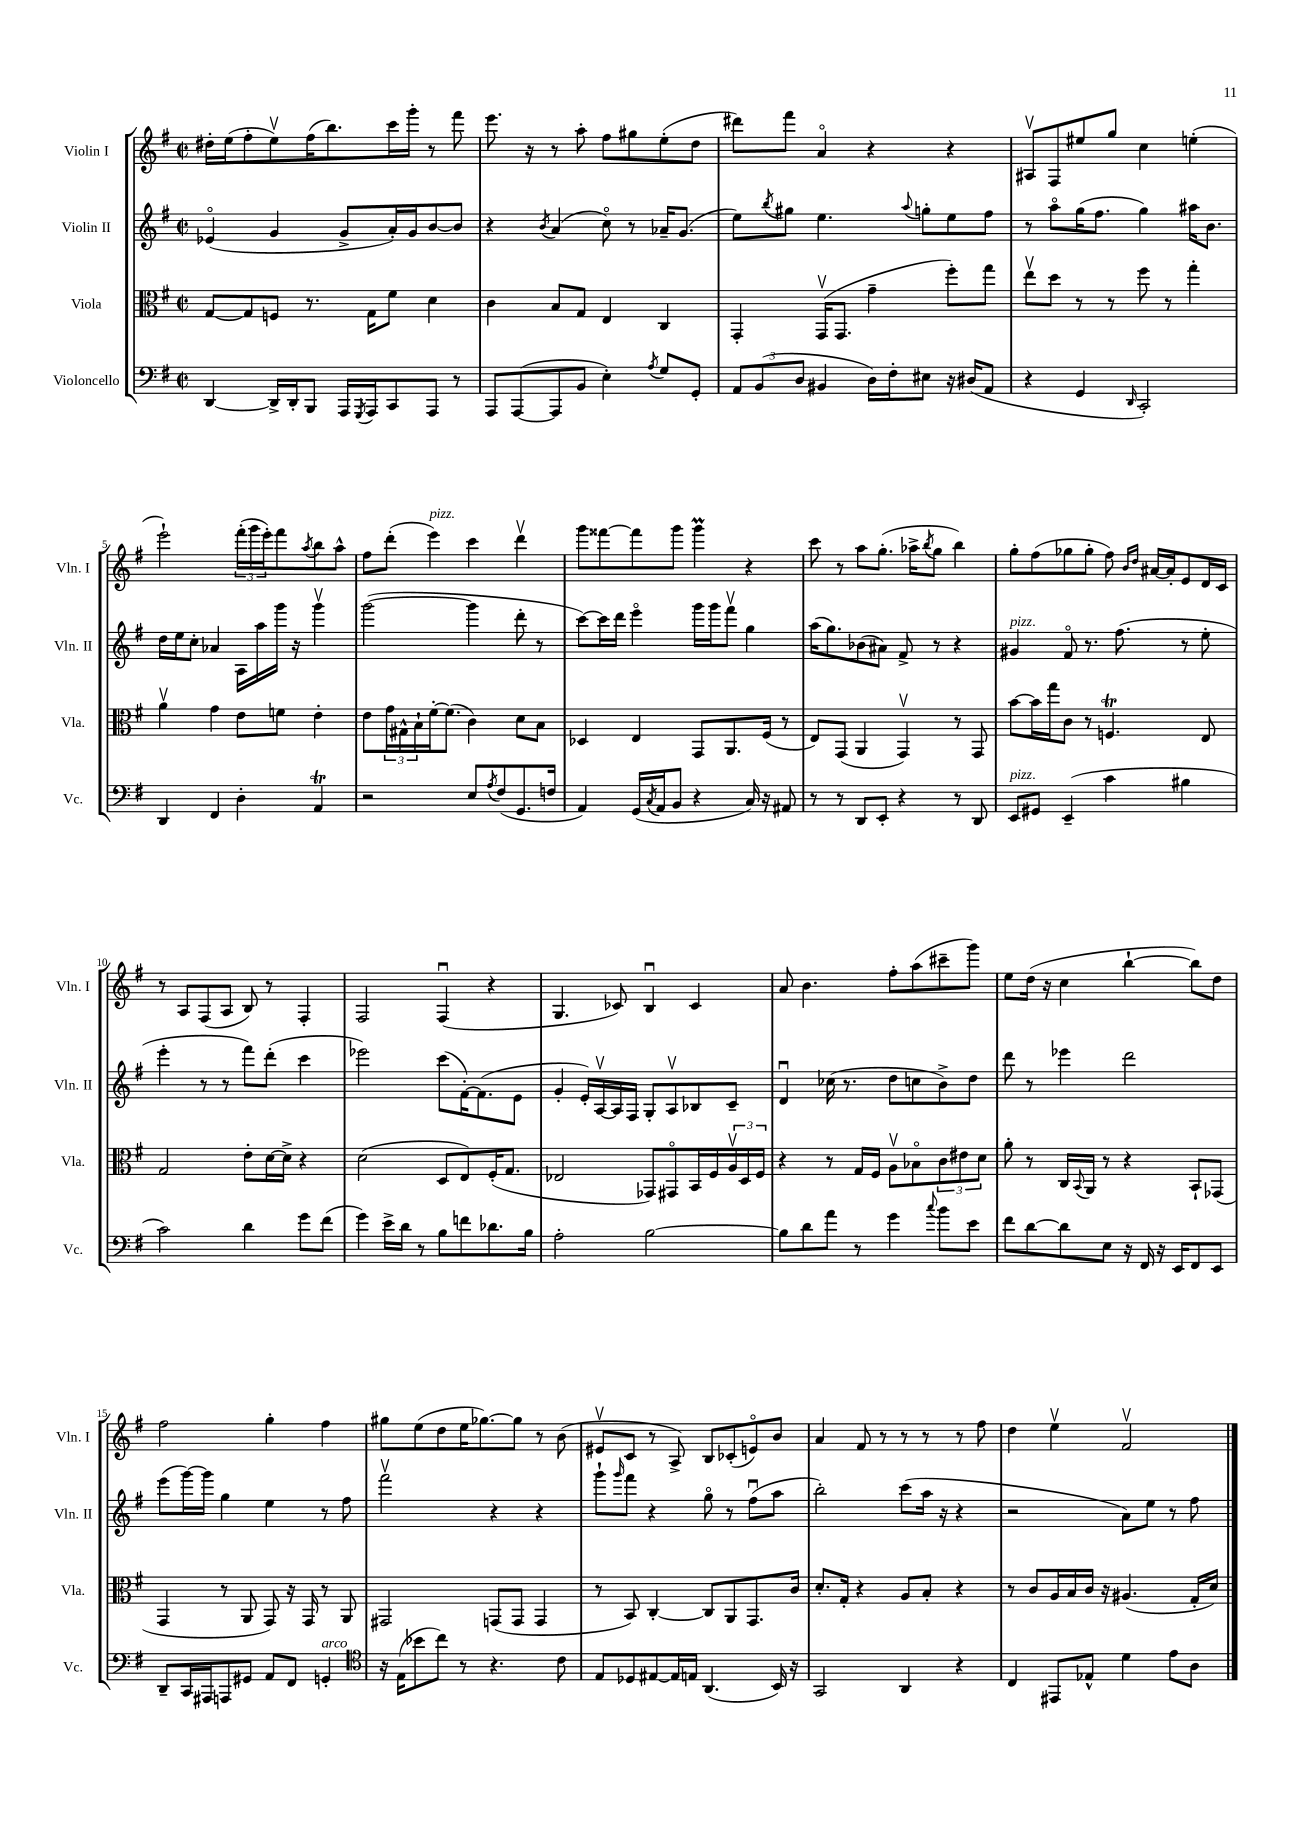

**kern	**kern	**kern	**kern
*staff4	*staff3	*staff2	*staff1
*clefF4	*clefC3	*clefG2	*clefG2
*k[f#]	*k[f#]	*k[f#]	*k[f#]
*M2/2	*M2/2	*M2/2	*M2/2
*met(c|)	*met(c|)	*met(c|)	*met(c|)
[4DD	[8G	(4e-o	16dd#'
.	.	.	(16ee
.	8G]	.	8ff#'
16DD^]	8F	4g	8eev)
16DD'	.	.	.
8BBB	8.r	.	(16ff#
.	.	.	8.bb)
16AAA	.	8g^	.
8qGGG	.	.	.
16AAA	16G	.	.
8CC	8f#	16a')	16ccc
.	.	16g	16ggg'
8AAA	4d	[8b	8r
8r	.	8b]	8fff#
=	=	=	=
8AAA	4c	4r	8.eee
([8AAA	.	.	.
.	.	.	16r
.	.	8qb	.
8AAA]	8B	(4a	8r
8BB	8G	.	8aa'
4E')	4E	8cco)	8ff#
.	.	8r	8gg#
8qA	.	.	.
8G	4C	16a-~	(8ee'
.	.	(8.g	.
8GG'	.	.	8dd
=	=	=	=
12AA	4GG'	8ee)	8ddd#)
(12BB	.	.	.
.	.	8qbb	.
.	.	8gg#	8fff#
12D	.	.	.
4BB#	(16GGv	4.ee	4ao
.	8.GG	.	.
16D)	4g~	.	4r
16F#'	.	.	.
.	.	8qqaa	.
8E#	.	8gg'	.
16r	8ff#')	8ee	4r
(16D#	.	.	.
8AA	8gg	8ff#	.
=	=	=	=
4r	8eev	8r	8A#v
.	8dd	8aao	8F#
4GG	8r	(16gg	8ee#
.	.	8.ff#	.
.	8r	.	8gg
16qqDD	.	.	.
2CC')	8ff#	4gg)	4cc
.	8r	.	.
.	4gg'	16aa#	(4ee'
.	.	8.b	.
=	=	=	=
4DD	4av	16dd	2eee`)
.	.	16ee	.
.	.	8cc'	.
4FF#	4g	4a-	.
4D'	8e	16A	(24fff#'
.	.	.	24ggg
.	.	16aa	.
.	.	.	24eee')
.	8f	16ggg	8fff#
.	.	16r	.
.	.	.	8qaa
4AA	4e'	4gggv	8bb
.	.	.	8aa^^
=	=	=	=
2r	8e	([2ggg	8ff#
.	24g	.	(8ddd'
.	24G#^^	.	.
.	24B`	.	.
.	[16f#'	.	4eee)
.	(8.f#]	.	.
8E	4c)	4ggg]	4ccc
8qA	.	.	.
(8F#	.	.	.
8.GG	8d	8ddd'	4dddv
.	8B	8r	.
16F	.	.	.
=	=	=	=
4AA)	4D-	[8ccc)	8ggg
.	.	16ccc]	[8fff##
.	.	16ddd	.
(16GG	4E	4eeeo	8fff##]
8qC	.	.	.
16AA	.	.	.
8BB	.	.	8ggg
4r	8GG	16ggg	4ggg
.	.	16ggg	.
.	8.AA	8fff#v	.
16C)	.	4gg	4r
16r	(16F#	.	.
8AA#	8r	.	.
=	=	=	=
8r	8E)	(16aa	8ccc
.	.	8.gg)	.
8r	(8GG	.	8r
8DD	4AA	(8b-	8aa
8EE'	.	8a#)	(8.gg'
4r	4GGv)	8f#^	.
.	.	.	16aa-^
.	.	.	8qbb
.	.	8r	8gg
8r	8r	4r	4bb)
8DD	8GG	.	.
=	=	=	=
8EE	[8b	4g#	8gg'
8GG#	16b]	.	(8ff#
.	16gg	.	.
(4EE~	8c	8f#o	8gg-
.	8r	8.r	8gg-'
4c	4.F	.	8ff#)
.	.	(8.ff#	.
.	.	.	16qqb
.	.	.	16qqdd
.	.	.	[16a#
.	.	.	16a#']
4B#	.	8r	8e
.	8E	8ee'	16d
.	.	.	16c
=	=	=	=
2c)	2G	4eee'	8r
.	.	.	8A
.	.	8r	(8F#
.	.	8r	8A
4d	8e'	8fff#)	8B)
.	[16d	(8ddd'	8r
.	16d^]	.	.
8g	4r	4ccc	4F#'
(8f#	.	.	.
=	=	=	=
4g)	(2d	2eee-)	2F#
16e^	.	.	.
16d	.	.	.
8r	.	.	.
8B	8D	(8ccc	(4F#u
8f	8E)	[16f#')	.
.	.	(8.f#]	.
8.d-	(16F#'	.	4r
.	8.G	.	.
.	.	8e	.
16B	.	.	.
=	=	=	=
2A'	2E-	4g'	4.G
.	.	16e')	.
.	.	[16Av	.
.	.	16A]	8c-)
.	.	16F#	.
[2B	8GG-)	8G'	4Bu
.	8GG#o	8Av	.
.	16BB	8B-	4c-
.	16F#	.	.
.	24Av	8c~	.
.	24D	.	.
.	24F#	.	.
=	=	=	=
8B]	4r	4du	8a
8d	.	.	4.b
8a	8r	(16cc-	.
.	.	8.r	.
8r	16G	.	.
.	16F#	.	.
4g	8Av	8dd	8ff#'
.	8B-o	8cc	(8aa
8qqcc	.	.	.
8b	12c	8b^)	8ccc#~
.	12e#	.	.
8e	.	8dd	8ggg)
.	12d	.	.
=	=	=	=
8f#	8a'	8ddd	8ee
[8d	8r	8r	(16dd
.	.	.	16r
8d]	16C	4eee-	4cc
.	8qqBB	.	.
.	16AA	.	.
8E	8r	.	.
16r	4r	2ddd	[4bb`
16FF#	.	.	.
16r	.	.	.
16EE	.	.	.
8FF#	8BB`	.	8bb])
8EE	(8GG-	.	8dd
=	=	=	=
8DD~	4GG	(8eee	2ff#
16CC	.	[16ggg)	.
16AAA#	.	16ggg]	.
8AAA	8r	4gg	.
8GG#	8AA	.	.
8AA	8GG)	4ee	4gg'
8FF#	16r	.	.
.	16GG	.	.
4GG'	8r	8r	4ff#
.	8AA	8ff#	.
=	=	=	=
*clefC4	*	*	*
16r	2GG#	2fff#v	8gg#
(16E	.	.	.
8b-	.	.	(8ee
8cc)	.	.	8dd
8r	.	.	16ee
.	.	.	[8.gg-)
4.r	(8GG	4r	.
.	8GG	.	8gg-]
.	4GG	4r	8r
8c	.	.	(8b
=	=	=	=
8E	8r	8ggg`	8e#v
.	.	16qqggg	.
8D-	8BB)	8fff#	8c
[8E#	[4C'	4r	8r
16E#]	.	.	8A^)
16E	.	.	.
(4.AA	8C]	8ggo	8B
.	8AA	8r	(8c-'
.	8.GG	(8ff#u	8eo)
16BB)	.	8aa	8b
16r	16c	.	.
=	=	=	=
2GG	8.d'	2bb')	4a
.	16G'	.	.
.	4r	.	8f#
.	.	.	8r
4AA	8A	(8ccc	8r
.	8B'	16aa	8r
.	.	16r	.
4r	4r	4r	8r
.	.	.	8ff#
=	=	=	=
4C	8r	2r	4dd
.	8c	.	.
8EE#	16A	.	4eev
.	16B	.	.
8E-^^	16c	.	.
.	16r	.	.
4d	(4.A#	8a)	2f#v
.	.	8ee	.
8e	.	8r	.
8A	16G'	8ff#	.
.	16d)	.	.
==	==	==	==
*-	*-	*-	*-
